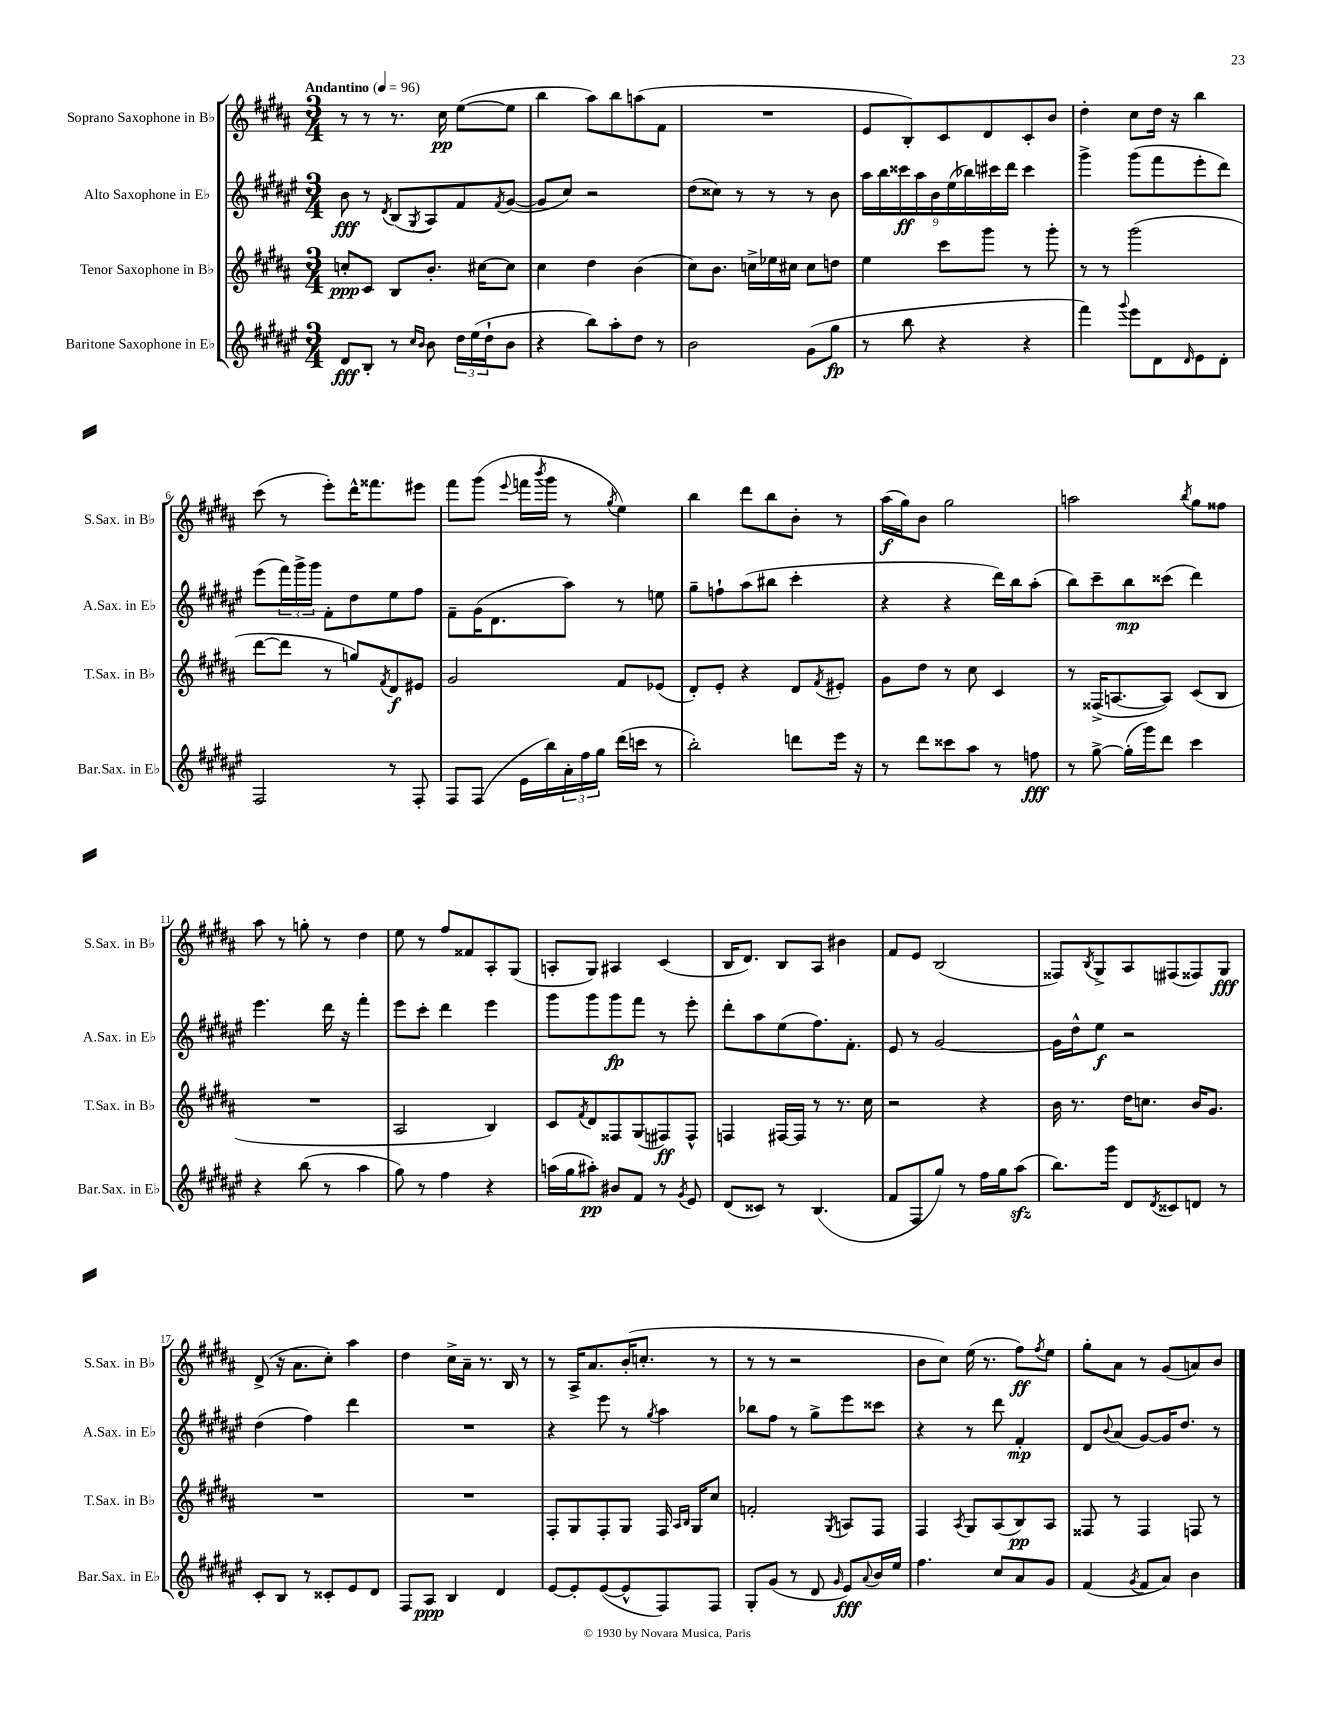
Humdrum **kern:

**kern	**dynam	**kern	**dynam	**kern	**dynam	**kern	**dynam
*part4	*part4	*part3	*part3	*part2	*part2	*part1	*part1
*staff4	*staff4	*staff3	*staff3	*staff2	*staff2	*staff1	*staff1
*I"Baritone Saxophone in E♭	*	*I"Tenor Saxophone in B♭	*	*I"Alto Saxophone in E♭	*	*I"Soprano Saxophone in B♭	*
*I'Bar.Sax. in E♭	*	*I'T.Sax. in B♭	*	*I'A.Sax. in E♭	*	*I'S.Sax. in B♭	*
*clefG2	*	*clefG2	*	*clefG2	*	*clefG2	*
*k[f#c#g#d#a#e#]	*	*k[f#c#g#d#a#]	*	*k[f#c#g#d#a#e#]	*	*k[f#c#g#d#a#]	*
*M3/4	*	*M3/4	*	*M3/4	*	*M3/4	*
*MM96	*	*MM96	*	*MM96	*	*MM96	*
=1	=1	=1	=1	=1	=1	=1	=1
!	!	!	!	!	!	!LO:TX:a:B:t=Andantino	!
8d#/L	fff	8ccn'/L	ppp	8b\	fff	8r	.
8B'/J	.	8c#/J	.	8r	.	8r	.
.	.	.	.	8qd#/	.	.	.
8r	.	8B/L	.	(8B/L	.	8.r	.
16qqcc#/LL	.	.	.	.	.	.	.
16qqb/JJ	.	.	.	8qG#/	.	.	.
8b\	.	8.b'/J	.	8A#/)	.	.	.
.	.	.	.	.	.	16cc#\	pp
24dd#\LL	.	.	.	8f#/	.	([8ee\L	.
(24ee#\	.	.	.	.	.	.	.
.	.	[16cc#X\KL	.	.	.	.	.
24dd#`\J	.	.	.	.	.	.	.
.	.	.	.	8qf#/	.	.	.
8b\J	.	8cc#\J]	.	([8g#/J	.	8ee\J]	.
=2	=2	=2	=2	=2	=2	=2	=2
4r	.	4cc#\	.	8g#/L]	.	4bb\	.
.	.	.	.	8cc#/J)	.	.	.
8bb\L)	.	4dd#\	.	2r	.	8aa#\L)	.
8aa#'\	.	.	.	.	.	8bb\	.
8dd#\J	.	(4b\	.	.	.	(8aan\	.
8r	.	.	.	.	.	8f#\J	.
=3	=3	=3	=3	=3	=3	=3	=3
2b\	.	8cc#\L)	.	(8dd#\L	.	2.r	.
.	.	8.b\J	.	8cc##X\J)	.	.	.
.	.	.	.	8r	.	.	.
.	.	16ccn^\LL	.	.	.	.	.
.	.	16ee-X\	.	8r	.	.	.
.	.	16cc#X\JJ	.	.	.	.	.
(8g#\L	.	8cc#\L	.	8r	.	.	.
8gg#\J	fp	8ddn\J	.	8b\	.	.	.
=4	=4	=4	=4	=4	=4	=4	=4
8r	.	4ee\	.	18aa#\LL	.	8e/L	.
.	.	.	.	18bb\	.	.	.
.	.	.	.	18ccc##X\	ff	.	.
8bb\	.	.	.	.	.	8B'/)	.
.	.	.	.	18aa#\	.	.	.
.	.	.	.	18b\	.	.	.
4r	.	8ccc#\L	.	.	.	8c#/	.
.	.	.	.	(18ee#\	.	.	.
.	.	.	.	18bb-X\)	.	.	.
.	.	8ggg#\J	.	.	.	8d#/	.
.	.	.	.	18ccc#X\	.	.	.
.	.	.	.	18ddd#\JJ	.	.	.
4r	.	8r	.	4ccc#\	.	8c#'/	.
.	.	8ggg#'\	.	.	.	8b/J	.
=5	=5	=5	=5	=5	=5	=5	=5
4fff#\)	.	8r	.	4ggg#^\	.	4dd#'\	.
.	.	8r	.	.	.	.	.
8qqggg#/	.	.	.	.	.	.	.
8eee#\L	.	(2ggg#\	.	(8ggg#\L	.	8cc#\L	.
8d#\	.	.	.	8fff#\	.	16dd#\Jk	.
.	.	.	.	.	.	16r	.
16qqd#/	.	.	.	.	.	.	.
8e#\	.	.	.	8eee#'\	.	4bb\	.
8d#'\J	.	.	.	8ddd#\J)	.	.	.
!!LO:LB:g=z
=6	=6	=6	=6	=6	=6	=6	=6
2F#/	.	[8ddd#\L	.	(8eee#\L	.	(8ccc#\	.
.	.	8ddd#\J]	.	24fff#\L)	.	8r	.
.	.	.	.	24ggg#^\	.	.	.
.	.	.	.	24ggg#\JJ	.	.	.
.	.	8r	.	8f#'\L	.	8eee'\L)	.
.	.	8ggn/L)	.	8dd#\	.	16ddd#^^\K	.
.	.	.	.	.	.	8.fff##X\	.
.	.	8qf#/	.	.	.	.	.
8r	.	8d#/	f	8ee#\	.	.	.
8F#'/	.	8e#X/J	.	8ff#\J	.	8eee#X\J	.
=7	=7	=7	=7	=7	=7	=7	=7
8F#/L	.	2g#/	.	8f#~\L	.	8fff#\L	.
(8F#/J	.	.	.	(16g#\K	.	(8ggg#\J	.
.	.	.	.	8.d#\	.	.	.
.	.	.	.	.	.	8qqeee/	.
16e#\LL	.	.	.	.	.	16fffn\LL	.
.	.	.	.	.	.	8qbbb/	.
16bb\)	.	.	.	.	.	16ggg#\JJ	.
24a#'\	.	.	.	8aa#\J)	.	8r	.
24ff#\	.	.	.	.	.	.	.
24gg#\JJ	.	.	.	.	.	.	.
.	.	.	.	.	.	8qgg#/	.
(16ddd#\LL	.	8f#/L	.	8r	.	4ee\)	.
16cccn\JJ	.	.	.	.	.	.	.
8r	.	(8e-X/J	.	8een\	.	.	.
=8	=8	=8	=8	=8	=8	=8	=8
2bb'\)	.	8d#'/L)	.	8gg#~\L	.	4bb\	.
.	.	8e'/J	.	8ffn`\	.	.	.
.	.	4r	.	(8aa#\	.	8ddd#\L	.
.	.	.	.	8bb#X\J	.	8bb\	.
8dddn\L	.	8d#/L	.	4ccc#'\	.	8b'\J	.
.	.	8qf#/	.	.	.	.	.
16eee#\Jk	.	8e#X'/J	.	.	.	8r	.
16r	.	.	.	.	.	.	.
=9	=9	=9	=9	=9	=9	=9	=9
8r	.	8g#\L	.	4r	.	(16aa#\LL	f
.	.	.	.	.	.	16gg#\J)	.
8ddd#\L	.	8dd#\J	.	.	.	8b\J	.
8ccc##X\	.	8r	.	4r	.	2gg#\	.
8aa#\J	.	8cc#\	.	.	.	.	.
8r	.	4c#/	.	16ddd#\LL)	.	.	.
.	.	.	.	16bb\J	.	.	.
8ffn\	fff	.	.	(8aa#'\J	.	.	.
=10	=10	=10	=10	=10	=10	=10	=10
8r	.	8r	.	8bb\L)	.	2aan\	.
[8gg#^\	.	(16F##X^/KL	.	8ccc#~\	.	.	.
.	.	[8.An/	.	.	.	.	.
(16gg#'\LL]	.	.	.	8bb\	mp	.	.
16ggg#\J)	.	.	.	.	.	.	.
8ddd#\J	.	8A/J])	.	(8ccc##X\J	.	.	.
.	.	.	.	.	.	8qbb/	.
4ccc#\	.	(8c#/L	.	4ddd#\)	.	8gg#\L	.
.	.	8B/J	.	.	.	8ff##X\J	.
!!LO:LB:g=z
=11	=11	=11	=11	=11	=11	=11	=11
4r	.	2.r	.	4.eee#\	.	8aa#\	.
.	.	.	.	.	.	8r	.
(8bb\	.	.	.	.	.	8ggn'\	.
8r	.	.	.	16ddd#\	.	8r	.
.	.	.	.	16r	.	.	.
4aa#\	.	.	.	4fff#'\	.	4dd#\	.
=12	=12	=12	=12	=12	=12	=12	=12
8gg#\)	.	2A#/	.	8eee#\L	.	8ee\	.
8r	.	.	.	8ccc#'\J	.	8r	.
4ff#\	.	.	.	4ddd#\	.	8ff#/L	.
.	.	.	.	.	.	8f##X/	.
4r	.	4B/)	.	4eee#\	.	8A#'/	.
.	.	.	.	.	.	(8G#/J	.
=13	=13	=13	=13	=13	=13	=13	=13
(16aan\LL	.	8c#/L	.	8ggg#\L	.	8An'/L	.
16gg#\J	.	.	.	.	.	.	.
.	.	8qf#/	.	.	.	.	.
8aa#X'\J)	pp	8d#/	.	8ggg#\	.	8G#/J)	.
8b#X/L	.	8F##X/	.	8ggg#\	fp	4A#X/	.
8f#/J	.	(8G#/	.	8fff#\J	.	.	.
8r	.	8F#X/)	ff	8r	.	(4c#/	.
8qg#/	.	.	.	.	.	.	.
8e#/	.	8F#^^/J	.	8eee#'\	.	.	.
=14	=14	=14	=14	=14	=14	=14	=14
(8d#/L	.	4Fn/	.	8ddd#'\L	.	16B/KL	.
.	.	.	.	.	.	8.d#/J)	.
8c##X/J)	.	.	.	8aa#\	.	.	.
8r	.	[16F#X/LL	.	(8ee#\	.	8B/L	.
.	.	16F#/JJ]	.	.	.	.	.
(4.B/	.	8r	.	8.ff#\)	.	8A#/J	.
.	.	8.r	.	.	.	4b#X\	.
.	.	.	.	8.f#'\J	.	.	.
.	.	16cc#\	.	.	.	.	.
=15	=15	=15	=15	=15	=15	=15	=15
8f#/L	.	2r	.	8e#/	.	8f#/L	.
8F#/	.	.	.	8r	.	8e/J	.
8gg#/J)	.	.	.	[2g#/	.	(2B/	.
8r	.	.	.	.	.	.	.
16ff#\LL	.	4r	.	.	.	.	.
16gg#\J	.	.	.	.	.	.	.
(8aa#zz\J	.	.	.	.	.	.	.
=16	=16	=16	=16	=16	=16	=16	=16
8.bb\L)	.	16b\	.	16g#\LL]	.	8F##X/L)	.
.	.	8.r	.	16dd#^^\J	.	.	.
.	.	.	.	.	.	8qB/	.
.	.	.	.	8ee#\J	f	8G#^/	.
16ggg#\Jk	.	.	.	.	.	.	.
8d#/L	.	16dd#\KL	.	2r	.	8A#/	.
.	.	8.ccn\J	.	.	.	.	.
8qd#/	.	.	.	.	.	.	.
8c##X/	.	.	.	.	.	(8F#X/	.
8dn/J	.	16b/KL	.	.	.	8F##X/)	.
.	.	8.g#/J	.	.	.	.	.
8r	.	.	.	.	.	8G#/J	fff
!!LO:LB:g=z
=17	=17	=17	=17	=17	=17	=17	=17
8c#'/L	.	2.r	.	(4dd#\	.	(8d#^/	.
8B/J	.	.	.	.	.	16r	.
.	.	.	.	.	.	8.a#\L	.
8r	.	.	.	4ff#\)	.	.	.
8c##X'/L	.	.	.	.	.	8cc#'\J)	.
8e#/	.	.	.	4ddd#\	.	4aa#\	.
8d#/J	.	.	.	.	.	.	.
=18	=18	=18	=18	=18	=18	=18	=18
8F#/L	.	2.r	.	2.r	.	4dd#\	.
8A#/J	ppp	.	.	.	.	.	.
4B/	.	.	.	.	.	16cc#^\LL	.
.	.	.	.	.	.	16a#~\JJ	.
.	.	.	.	.	.	8.r	.
4d#/	.	.	.	.	.	.	.
.	.	.	.	.	.	16B/	.
.	.	.	.	.	.	8r	.
=19	=19	=19	=19	=19	=19	=19	=19
[8e#/L	.	8F#'/L	.	4r	.	8r	.
8e#'/]	.	8G#/	.	.	.	16A#^/KL	.
.	.	.	.	.	.	8.a#/	.
([8e#/	.	8F#'/	.	8eee#\	.	.	.
8e#^^/]	.	8G#/J	.	8r	.	(16b'/K	.
.	.	.	.	.	.	8.ccn'/J	.
.	.	.	.	8qgg#/	.	.	.
8F#/)	.	16F#/	.	4aa#\	.	.	.
.	.	16qqA#/LL	.	.	.	.	.
.	.	16qqB/JJ	.	.	.	.	.
.	.	16G#/KL	.	.	.	.	.
8F#/J	.	8cc#/J	.	.	.	8r	.
=20	=20	=20	=20	=20	=20	=20	=20
8G#'/L	.	2fn'/	.	8bb-X\L	.	8r	.
(8g#/J	.	.	.	8ff#\J	.	8r	.
8r	.	.	.	8r	.	2r	.
8d#/	.	.	.	8gg#^\L	.	.	.
16qqg#/	.	8qG#/	.	.	.	.	.
8e#/L)	fff	8An/L	.	8eee#\	.	.	.
8qqa#/	.	.	.	.	.	.	.
16b/L	.	8F#/J	.	8ccc##X\J	.	.	.
16ee#/JJ	.	.	.	.	.	.	.
=21	=21	=21	=21	=21	=21	=21	=21
4.ff#\	.	4F#/	.	4r	.	8b\L	.
.	.	.	.	.	.	8cc#\J)	.
.	.	8qA#/	.	.	.	.	.
.	.	8G#/L	.	8r	.	(16ee\	.
.	.	.	.	.	.	8.r	.
8cc#/L	.	(8A#/	.	8ddd#\	.	.	.
8a#/	.	8B/)	pp	4f#'/	mp	8ff#\L)	ff
.	.	.	.	.	.	8qff#/	.
8g#/J	.	8A#/J	.	.	.	8ee\J	.
=22	=22	=22	=22	=22	=22	=22	=22
(4f#/	.	8F##X/	.	8d#/L	.	8gg#'\L	.
.	.	.	.	8qqb/	.	.	.
.	.	8r	.	(8a#/J	.	8a#\J	.
8qg#/	.	.	.	.	.	.	.
8f#/L	.	4F##/	.	[8g#/L)	.	8r	.
8a#/J)	.	.	.	16g#/K]	.	(8g#/L	.
.	.	.	.	8.dd#/J	.	.	.
4b\	.	8Fn/	.	.	.	8an/)	.
.	.	8r	.	8r	.	8b/J	.
==	==	==	==	==	==	==	==
*-	*-	*-	*-	*-	*-	*-	*-
